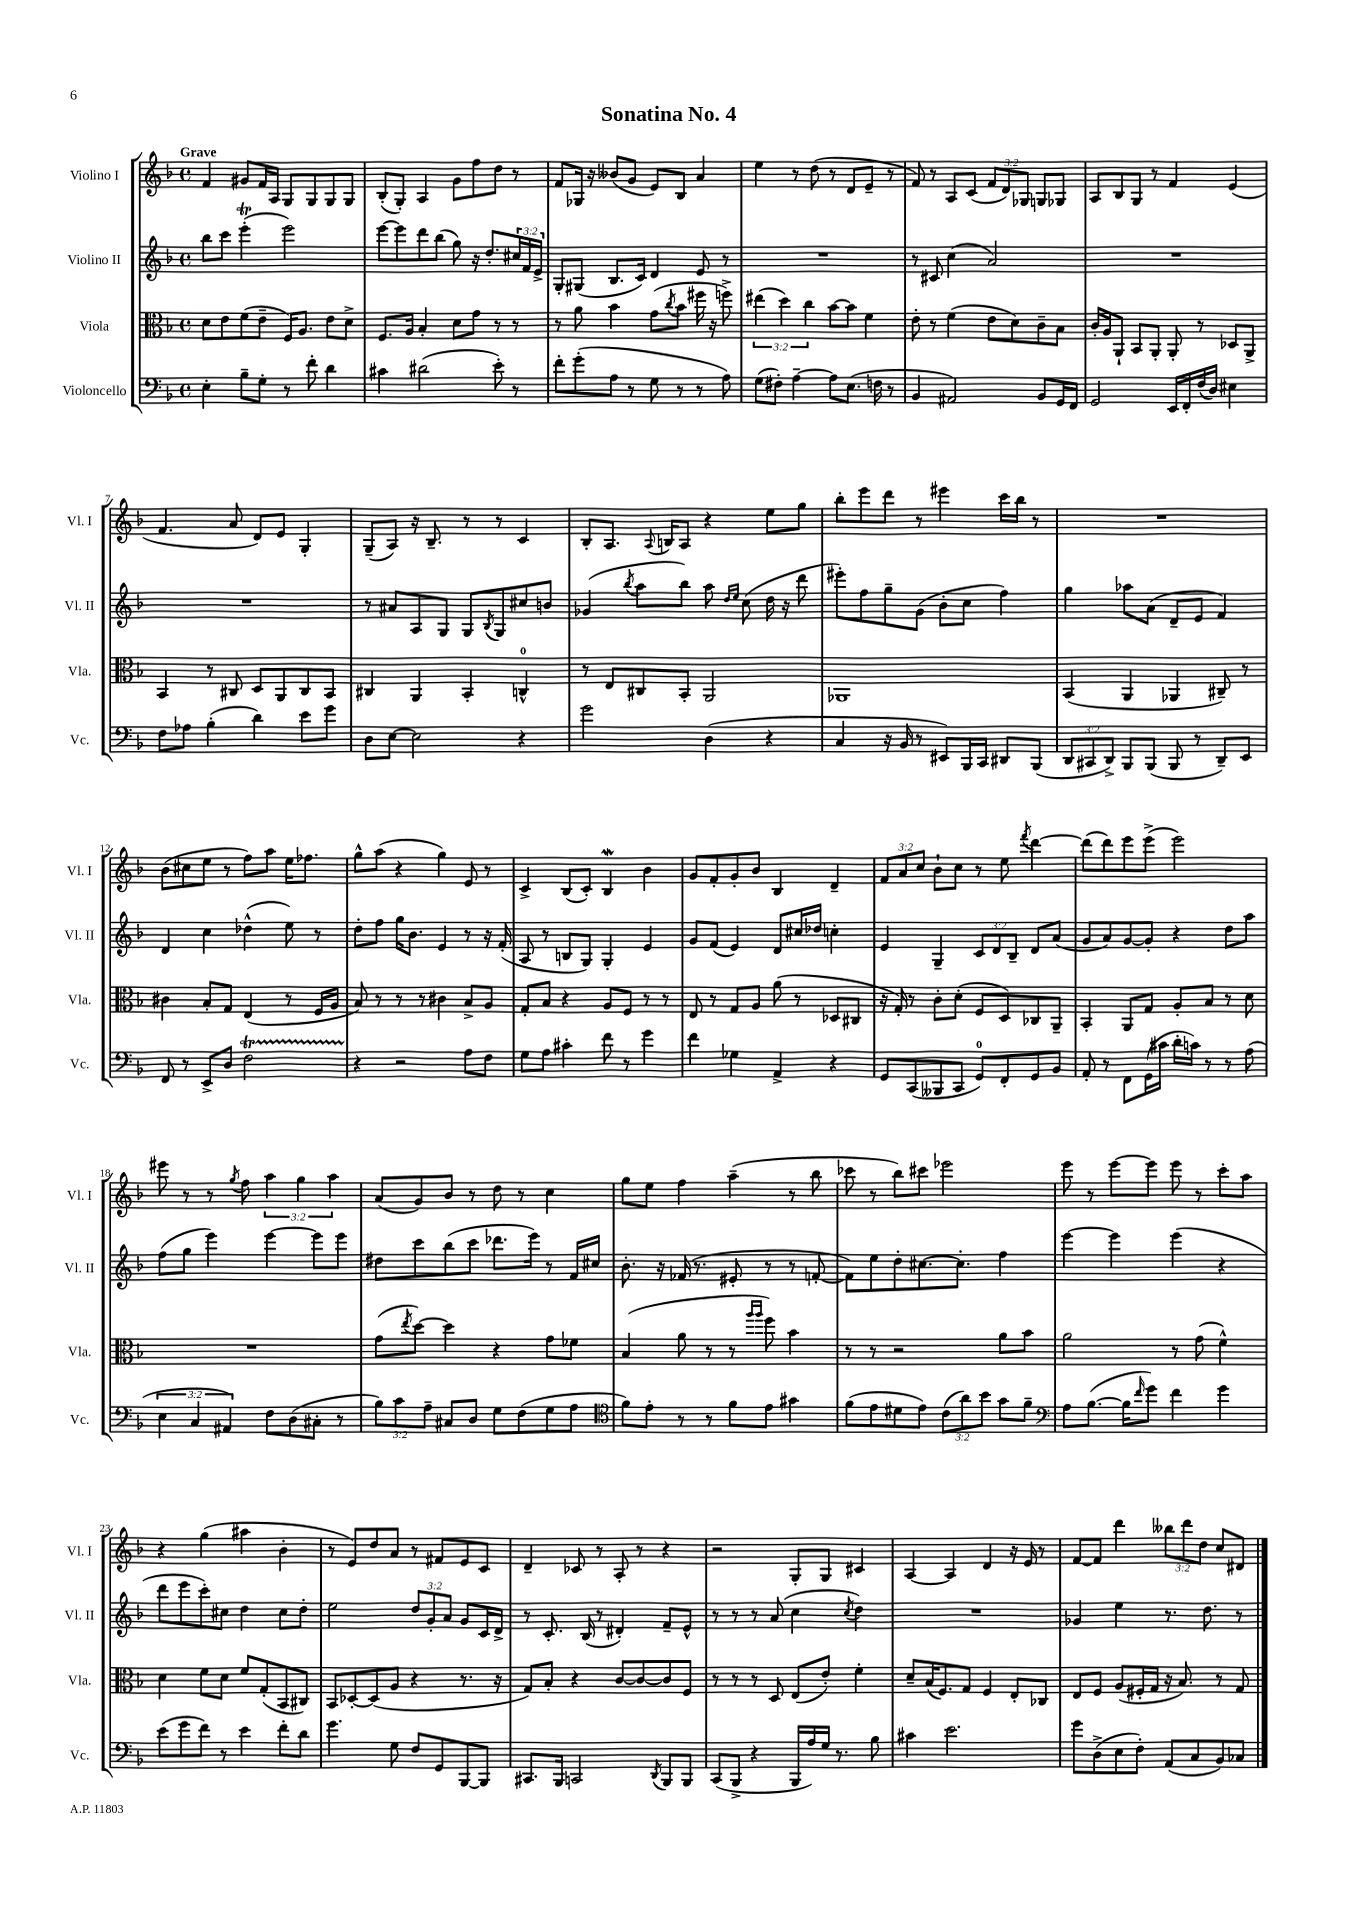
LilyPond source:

\header { title = "Sonatina No. 4" }
<<
\new StaffGroup <<
\new Staff = "s0" \with { instrumentName = "Violino I" shortInstrumentName = "Vl. I" } {
    \clef treble \key f \major \defaultTimeSignature \time 4/4 \override Staff.TupletNumber.text = #tuplet-number::calc-fraction-text \tempo "Grave"
    f'4 gis'8 f'16 a16 g8 g8 g8 g8 |
    bes8-.( g8-.) a4 g'8 f''8 d''8 r8 |
    f'8 ges16 r16 beses'8( g'8 e'8) bes8 a'4 |
    e''4 r8 d''8( r8 d'8 e'8-- r8 |
    f'8) r8 a8 c'8( \tuplet 3/2 { f'8 d'8) ges8 } g8 ges8 |
    a8 bes8 g8 r8 f'4 e'4( |
    f'4. a'8 d'8) e'8 g4-. |
    g8--( a8) r16 bes8.-- r8 r8 c'4 |
    bes8-. a8. \appoggiatura { a8 } b16 a8 r4 e''8 g''8 |
    bes''8-. e'''8 d'''8 r8 eis'''4 c'''16 bes''16 r8 |
    R1 |
    bes'8( cis''8 e''8 r8 f''8) a''8 e''16 fes''8. |
    g''8-^ a''8( r4 g''4) e'8 r8 |
    c'4-> bes8( c'8-.) bes4\mordent bes'4 |
    g'8 f'8-. g'8-. bes'8 bes4 d'4-- |
    \tuplet 3/2 { f'8 a'8 c''8 } bes'8-! c''8 r8 e''8 \acciaccatura { f'''8 } d'''4~ |
    d'''8( d'''8) e'''8 e'''8->( e'''2) |
    eis'''8 r8 r8 \acciaccatura { g''8 } f''8 \tuplet 3/2 { a''4 g''4 a''4 } |
    a'8( g'8) bes'8 r8 d''8 r8 c''4 |
    g''8 e''8 f''4 a''4--( r8 bes''8 |
    ces'''8 r8 bes''8) cis'''8 ees'''2 |
    e'''8 r8 e'''8~ e'''8 e'''8 r8 c'''8-. a''8 |
    r4 g''4( ais''4 bes'4-. |
    r8 e'8) d''8 a'8 r8 fis'8 e'8 c'8 |
    d'4-- ces'8 r8 a8-. r8 r4 |
    r2 g8-. g8 cis'4 |
    a4~ a4 d'4 r16 e'16 r8 |
    f'8~ f'8 d'''4 \tuplet 3/2 { beses''8 d'''8 d''8 } c''8 dis'8 \bar "|." |
}
\new Staff = "s1" \with { instrumentName = "Violino II" shortInstrumentName = "Vl. II" } {
    \clef treble \key f \major \defaultTimeSignature \time 4/4 \override Staff.TupletNumber.text = #tuplet-number::calc-fraction-text
    bes''8 c'''8 e'''4-.\trill( e'''2) |
    e'''8~ e'''8 d'''8 bes''8( g''8) r16 d''8.-. \tuplet 3/2 { cis''16 f'16 e'16-> } |
    g8-. gis8( bes8. c'16) d'4 e'8 r8 |
    R1 |
    r8 cis'8 c''4( a'2) |
    R1 |
    R1 |
    r8 ais'8 a8 g8 g8 \acciaccatura { bes8 } g8 cis''8 b'8 |
    ges'4( \acciaccatura { bes''8 } a''8 bes''8) a''8 \grace { d''16 e''16 } c''8( d''16 r16 d'''8 |
    eis'''8-.) f''8 g''8-- g'8( bes'8-. c''8 f''4) |
    g''4 aes''8 a'8( d'8-- e'8 f'4) |
    d'4 c''4 des''4-^( e''8) r8 |
    d''8-. f''8 g''16 bes'8. e'4 r8 r16 f'16-.( |
    a8 r8 b8 g8) g4-. e'4 |
    g'8 f'8( e'4) d'8 cis''16 des''16 c''4-. |
    e'4 g4-- \tuplet 3/2 { c'8 d'8 bes8-- } d'8 a'8( |
    g'8 a'8) g'8~ g'8-. r4 d''8 a''8 |
    f''8( g''8 e'''4) e'''4~ e'''8 e'''8 |
    dis''8 c'''8 bes''8( c'''8 des'''8. e'''16) r8 f'16 cis''16 |
    bes'8.-. r16 fes'16( r8. eis'8-. r8 r8 f'8~-. |
    f'8) e''8 d''8-. cis''8.~ cis''8.-. f''4 |
    e'''4~ e'''4 e'''4( r4 |
    d'''8 e'''8 c'''8-.) cis''8 d''4 cis''8 d''8-. |
    e''2 \tuplet 3/2 { d''8 g'8-. a'8 } g'8 c'16 d'16-> |
    r8 c'8.-. bes16( r8 dis'4-.) f'8-- e'8-^ |
    r8 r8 r8 a'8( c''4 \acciaccatura { c''8 } d''4) |
    R1 |
    ges'4 e''4 r8. d''8. r8 \bar "|." |
}
\new Staff = "s2" \with { instrumentName = "Viola" shortInstrumentName = "Vla." } {
    \clef alto \key f \major \defaultTimeSignature \time 4/4 \override Staff.TupletNumber.text = #tuplet-number::calc-fraction-text
    d'8 e'8 f'8( e'8-- f16) a8. e'8 d'8-> |
    f8. a16 bes4-. d'8 g'8 r8 r8 |
    r8 a'8 bes'4 g'8( \acciaccatura { c''8 } bes'8 fis''16 r16 f''8->) |
    \tuplet 3/2 { eis''4( d''4) c''4 } bes'8~ bes'8 f'4 |
    e'8-. r8 f'4( e'8 d'8) c'8-- bes8 |
    c'16-. a16 a,8-! bes,8 a,8-. a,8-. r8 des8 a,8-> |
    bes,4 r8 cis8 d8 a,8 cis8 bes,8 |
    cis4 a,4 bes,4-. c4-0-^ |
    r8 e8 cis8 bes,8-. a,2 |
    aes,1 |
    bes,4( a,4 aes,4 cis8--) r8 |
    cis'4 bes8-. g8 e4( r8 f16 a16 |
    bes8) r8 r8 r8 cis'4 bes8-> a8 |
    g8-. bes8 r4 a8 f8 r8 r8 |
    e8 r8 g8 a8 a'8( r8 des8 cis8 |
    r16 g16-.) r8 c'8-. d'8-.( f8 d8) ces8 a,8-- |
    bes,4-. a,8 g8 a8-. bes8 r8 d'8 |
    R1 |
    g'8( \acciaccatura { e''8 } d''8~) d''4 r4 g'8 fes'8 |
    bes4( a'8 r8 r8 \grace { a''16 a''16 } f''8) bes'4 |
    r8 r8 r2 a'8 bes'8 |
    a'2 r8 g'8( f'4-^) |
    d'4 f'8 d'8 f'8 g8-.( bes,8 cis8) |
    bes,8 des8~-. des8( a8 r4 r8. r16 |
    g8) bes8-. r4 c'8~ c'8~ c'8 f8 |
    r8 r8 r8 d8 e8( e'8-.) f'4-. |
    d'8-- bes16( f8.) g8 f4 e8-. ces8 |
    e8 f8 a8( fis16-. g16 r16 bes8.) r8 g8 \bar "|." |
}
\new Staff = "s3" \with { instrumentName = "Violoncello" shortInstrumentName = "Vc." } {
    \clef bass \key f \major \defaultTimeSignature \time 4/4 \override Staff.TupletNumber.text = #tuplet-number::calc-fraction-text
    e4-. bes8-- g8-. r8 f'8-. d'4 |
    cis'4 dis'2( e'8-.) r8 |
    f'8-. g'8-.( a8 r8 g8 r8 r8 a8) |
    g8( fis8-.) a4~-- a8 e8.( f16 r8 |
    bes,4 ais,2) bes,8 g,16 f,16 |
    g,2 e,16 f,16-. f16( d16) eis4 |
    f8 aes8 bes4-.( d'4) e'8 g'8 |
    d8 e8~ e2 r4 |
    g'2 d4( r4 |
    c4 r16 bes,16 r8 eis,8) bes,,16 c,16 dis,8 bes,,8( |
    \tuplet 3/2 { d,8 cis,8 d,8->) } bes,,8 bes,,8( bes,,8 r8 d,8--) e,8 |
    f,8 r8 e,8-> d8 f2\startTrillSpan |
    r4\stopTrillSpan r2 a8 f8 |
    g8 a8 cis'4-. f'8 r8 g'4 |
    f'4 ges4 a,4-> r4 |
    g,8 c,8( beses,,8 c,8 g,8-0) f,8-. g,8 bes,8 |
    a,8-. r8 f,8 g,16( cis'16 d'16-. c'16) r8 r8 a8( |
    \tuplet 3/2 { e4 c4 ais,4) } f8 d8( cis8-. r8 |
    \tuplet 3/2 { bes8) c'8 a8-- } cis8 d8 g8 f8( g8 a8 |
    \clef tenor f'8) e'8-. r8 r8 f'8 e'8 gis'4 |
    f'8( e'8 dis'8 e'8) \tuplet 3/2 { c'8( a'8) bes'8 } g'8 f'8-- |
    \clef bass a8 bes8.~( bes16 \grace { f'16 } g'8) f'4 g'4 |
    e'8( g'8 f'8) r8 e'4 f'8-. d'8 |
    g'4. g8 f8 g,8 bes,,8~ bes,,8 |
    cis,8. bes,,16 c,2 \acciaccatura { d,8 } bes,,8 bes,,8 |
    c,8( bes,,8-> r4 bes,,16 a16) g16 r8. bes8 |
    cis'4 e'2. |
    g'8 d8->( e8 f8-.) a,8( c8 bes,8) ces8 \bar "|." |
}
>>
>>
